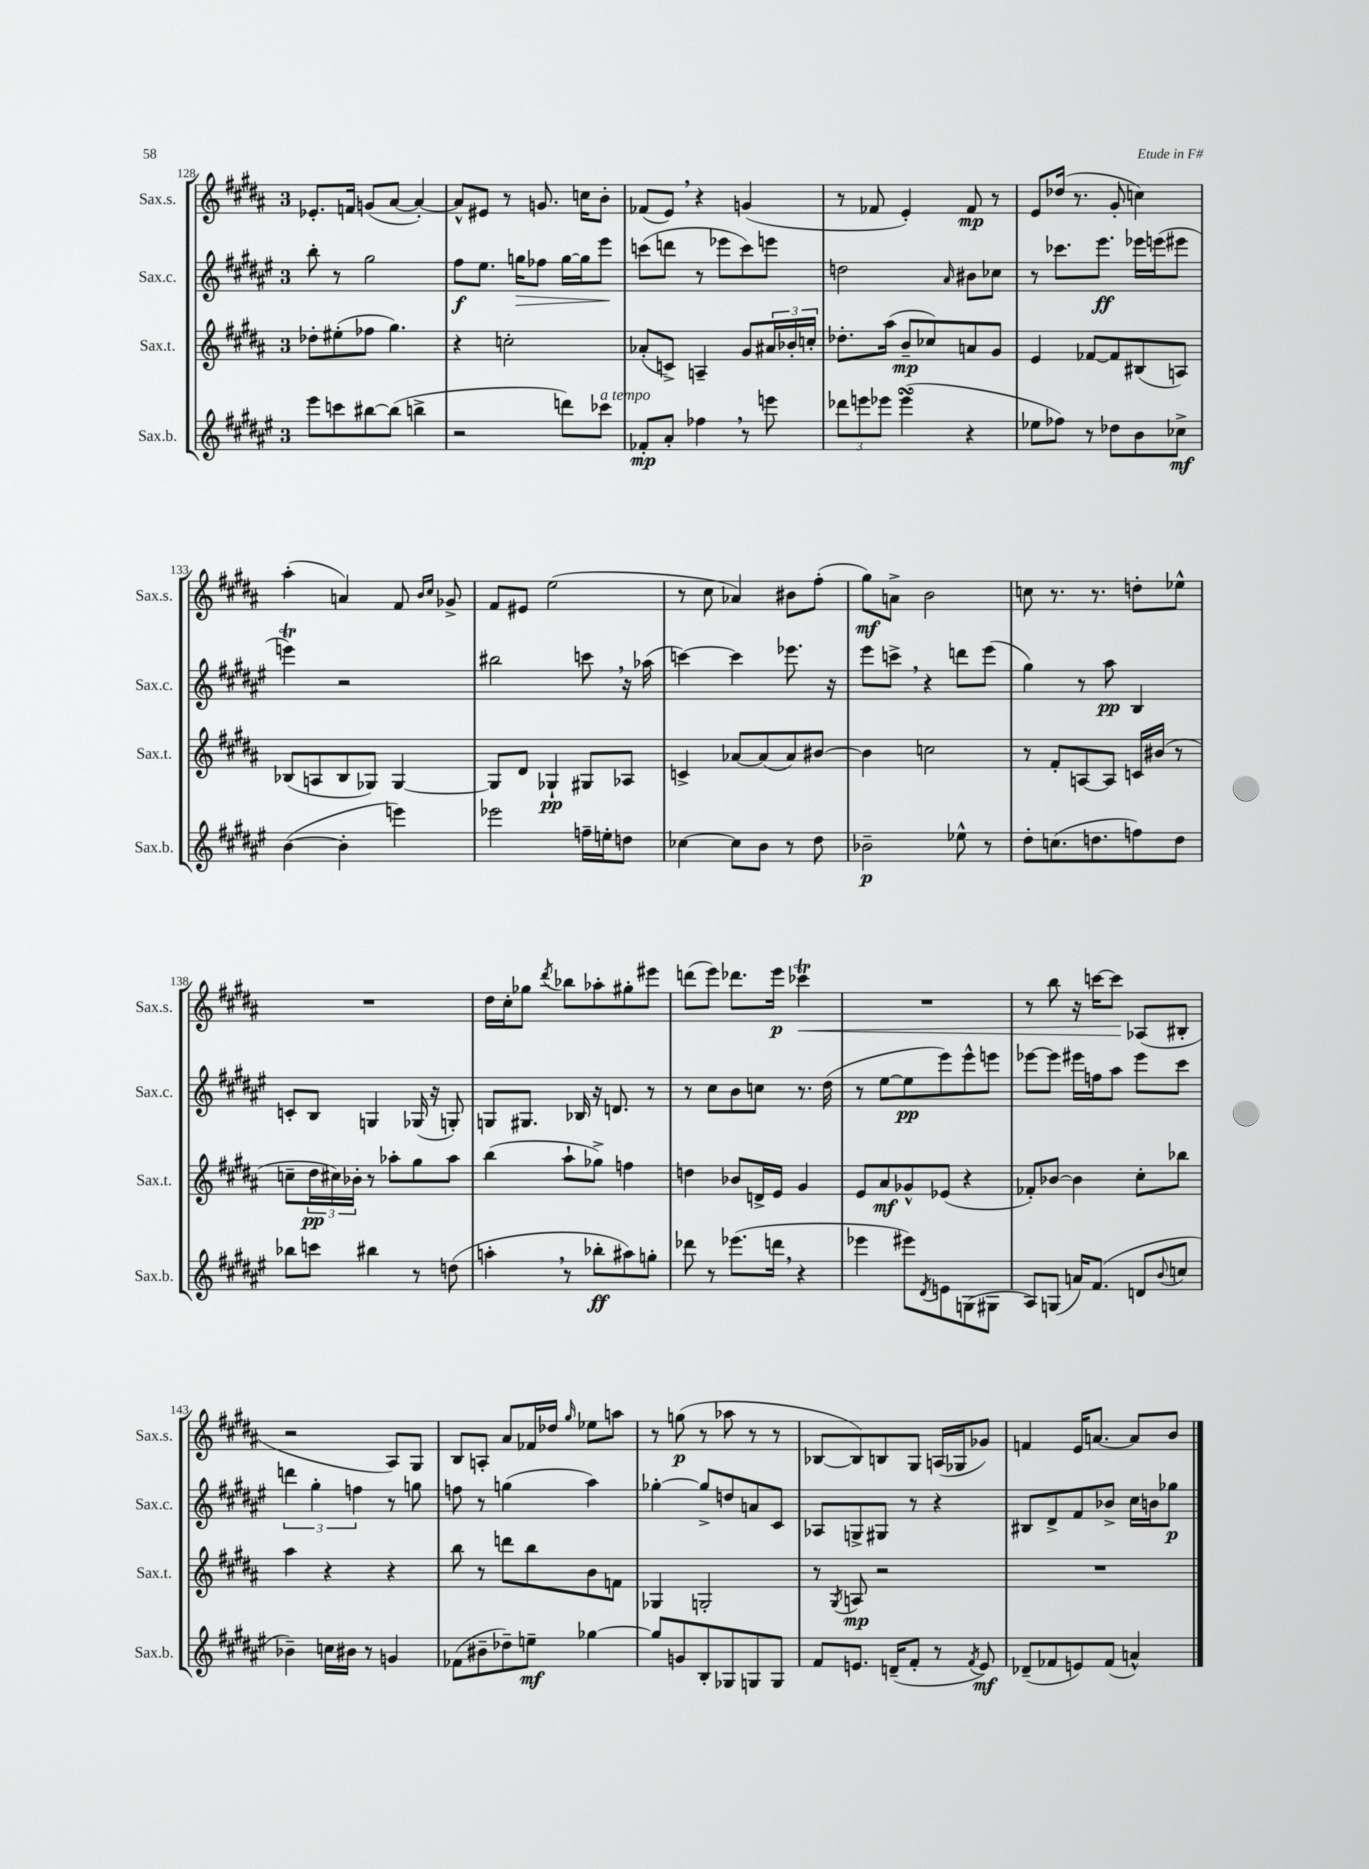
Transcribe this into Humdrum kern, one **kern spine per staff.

**kern	**kern	**kern	**kern
*staff4	*staff3	*staff2	*staff1
*clefG2	*clefG2	*clefG2	*clefG2
*k[f#c#g#d#a#e#]	*k[f#c#g#d#a#]	*k[f#c#g#d#a#e#]	*k[f#c#g#d#a#]
*M3/4	*M3/4	*M3/4	*M3/4
8eee#	8dd-'	8bb'	8.e-'
8ccc	(8ee#'	8r	.
.	.	.	16f
[8bb#	8ff-	2gg#	(8g
(8bb#]	4.gg#)	.	[8a#
4bb^	.	.	4a#'_)
=	=	=	=
2r	4r	8ff#	8a#^^]
.	.	8.ee#	8e#
.	2cc'	.	8r
.	.	16gg	.
.	.	8ff-	8.g
8ddd)	.	[16gg	.
.	.	16gg]	16cc
8ccc-	.	8eee#	8b'
=	=	=	=
8f-'	(8a-'	(8ccc	(8f-
8a#'	8c^)	8ddd	8e)
4ff-	4A~	8r	4r
.	.	8eee-	.
8r	8g#	8ccc)	(4g
8eee	24a#	8eee	.
.	24b-'	.	.
.	24cc'	.	.
=	=	=	=
12ddd-	8.dd-'	2dd	8r
12eee	.	.	.
.	.	.	8f-
12eee-	.	.	.
.	(16aa#	.	.
(4eee-	8b~	.	4e')
.	8cc-)	.	.
.	.	16qqa#	.
4r	8a	8b#	8f-
.	8g#	8cc-	8r
=	=	=	=
8ee-	4e	8r	8e
8ff-)	.	8.ccc-	(16dd-
.	.	.	8.r
8r	[8f-	.	.
.	.	8.eee#	.
8dd-	8f-]	.	8g#'
8b	(8B#	16eee-	4cc)
.	.	(16eee	.
8cc-^	8A)	8eee#	.
=	=	=	=
([4b	(8B-	4eee)	(4aa#'
.	8A	.	.
4b']	8B-	2r	4a)
.	8G-)	.	.
4eee)	[4G-	.	8f#
.	.	.	16qqb
.	.	.	16qqcc#
.	.	.	8g-^
=	=	=	=
2eee-	8G-]	2bb#	8f#
.	8d#	.	8e#
.	4G-`	.	(2ee
16ff~	8G#	8ccc	.
16ee'	.	.	.
8dd	8A-	16r	.
.	.	(16aa-	.
=	=	=	=
[4cc-	4c^	[4ccc)	8r
.	.	.	8cc#
8cc-]	[8a-	4ccc]	4a-)
8b	(8a-]	.	.
8r	8a-)	8.eee-	8b#
8dd#	[8b#	.	(8ff#'
.	.	16r	.
=	=	=	=
2b-~	4b#]	8eee#	8gg#)
.	.	8ccc^	8a^
.	2cc	4r	2b
8ee-^^	.	8ddd	.
8r	.	(8eee#	.
=	=	=	=
8dd#'	8r	4gg#)	8cc
(8.cc	8f#'	.	8.r
.	[8A	8r	.
8.dd	.	.	8.r
.	8A]	8aa#	.
8ff)	16c	4B	8dd'
.	(16b#	.	.
8dd	8r	.	8ee-^^
=	=	=	=
8bb-	8cc~	8c'	2.r
8ccc	24dd#	8B	.
.	24cc#)	.	.
.	24b-'	.	.
4bb#	8r	4G	.
.	8aa-'	.	.
8r	8gg#	(16G-	.
.	.	16r	.
(8dd	8aa-	8G')	.
=	=	=	=
4aa'	(4bb	8G	16dd#
.	.	.	16cc#'
.	.	8.G#	8gg-
.	.	.	8qddd#
8r	8aa#`	.	8bb-
.	.	16B-	.
8bb-'	8gg-^)	16r	8aa-'
.	.	8.d	.
8aa#)	4ff	.	8gg#'
8gg'	.	8r	8eee#
=	=	=	=
8ddd-	4dd	8r	(8ddd
8r	.	8cc#	8eee)
(8.eee-	8b-	8b	8.ddd-
.	16d^	8cc	.
16ddd	16e	.	16eee
4r	4g#	8.r	4ccc-
.	.	(16dd#	.
=	=	=	=
4eee-	8e	8r	2.r
.	8a#	[8ee#	.
8eee#)	8g-^^	8ee#]	.
8qd#	.	.	.
8e	(8e-	8eee#)	.
(8G	4r	8eee#^^	.
8G#	.	8eee	.
=	=	=	=
8A#)	8f-')	[8eee-	8r
(8G	[8b-	8eee-]	8bb
16a)	4b-]	16eee#	16r
(8.f#	.	16ff	[16ccc
.	.	8aa#	8ccc]
8d	8cc#'	8eee#	(8A-
8qqb	.	.	.
8cc	8bb-	8ccc#	8B#'
=	=	=	=
4b-~)	4aa#	6ddd	2r
.	.	6gg#'	.
16cc	4r	.	.
16b#	.	.	.
.	.	6ff	.
8r	.	.	.
4g	4r	8r	8A#)
.	.	8gg	8G#
=	=	=	=
(8f-	8bb	8ff	8B
8b#~	8r	8r	8A'
8dd-~)	8ddd	(4gg	8a#
8ee~	8bb	.	16f-
.	.	.	16dd-
.	.	.	16qqgg#
[4gg-	8b	4aa#)	8ee-
.	8f	.	8aa
=	=	=	=
8gg-]	4G-	[4gg-'	8r
8g	.	.	(8gg
8B'	2G'	8gg-^]	8r
8G-	.	8dd	8aa-
8G	.	8a	8r
8G	.	8c#	8r
=	=	=	=
8f#	8r	8A-	[8B-
.	8qG#	.	.
8.e	8A	8G^	8B-])
.	2r	8G#	8B
(16d~	.	.	.
8f#'	.	8r	8G#
8r	.	4r	(16A
.	.	.	16G-
8qf#	.	.	.
8e)	.	.	8g-)
=	=	=	=
(8d-~	2.r	8B#	4f
8f-	.	8d#^	.
8e)	.	8f#	16e
.	.	.	[8.a
(8f-	.	8b-^	.
4a^^)	.	16cc#	8a]
.	.	16b	.
.	.	8gg-	8b
==	==	==	==
*-	*-	*-	*-
